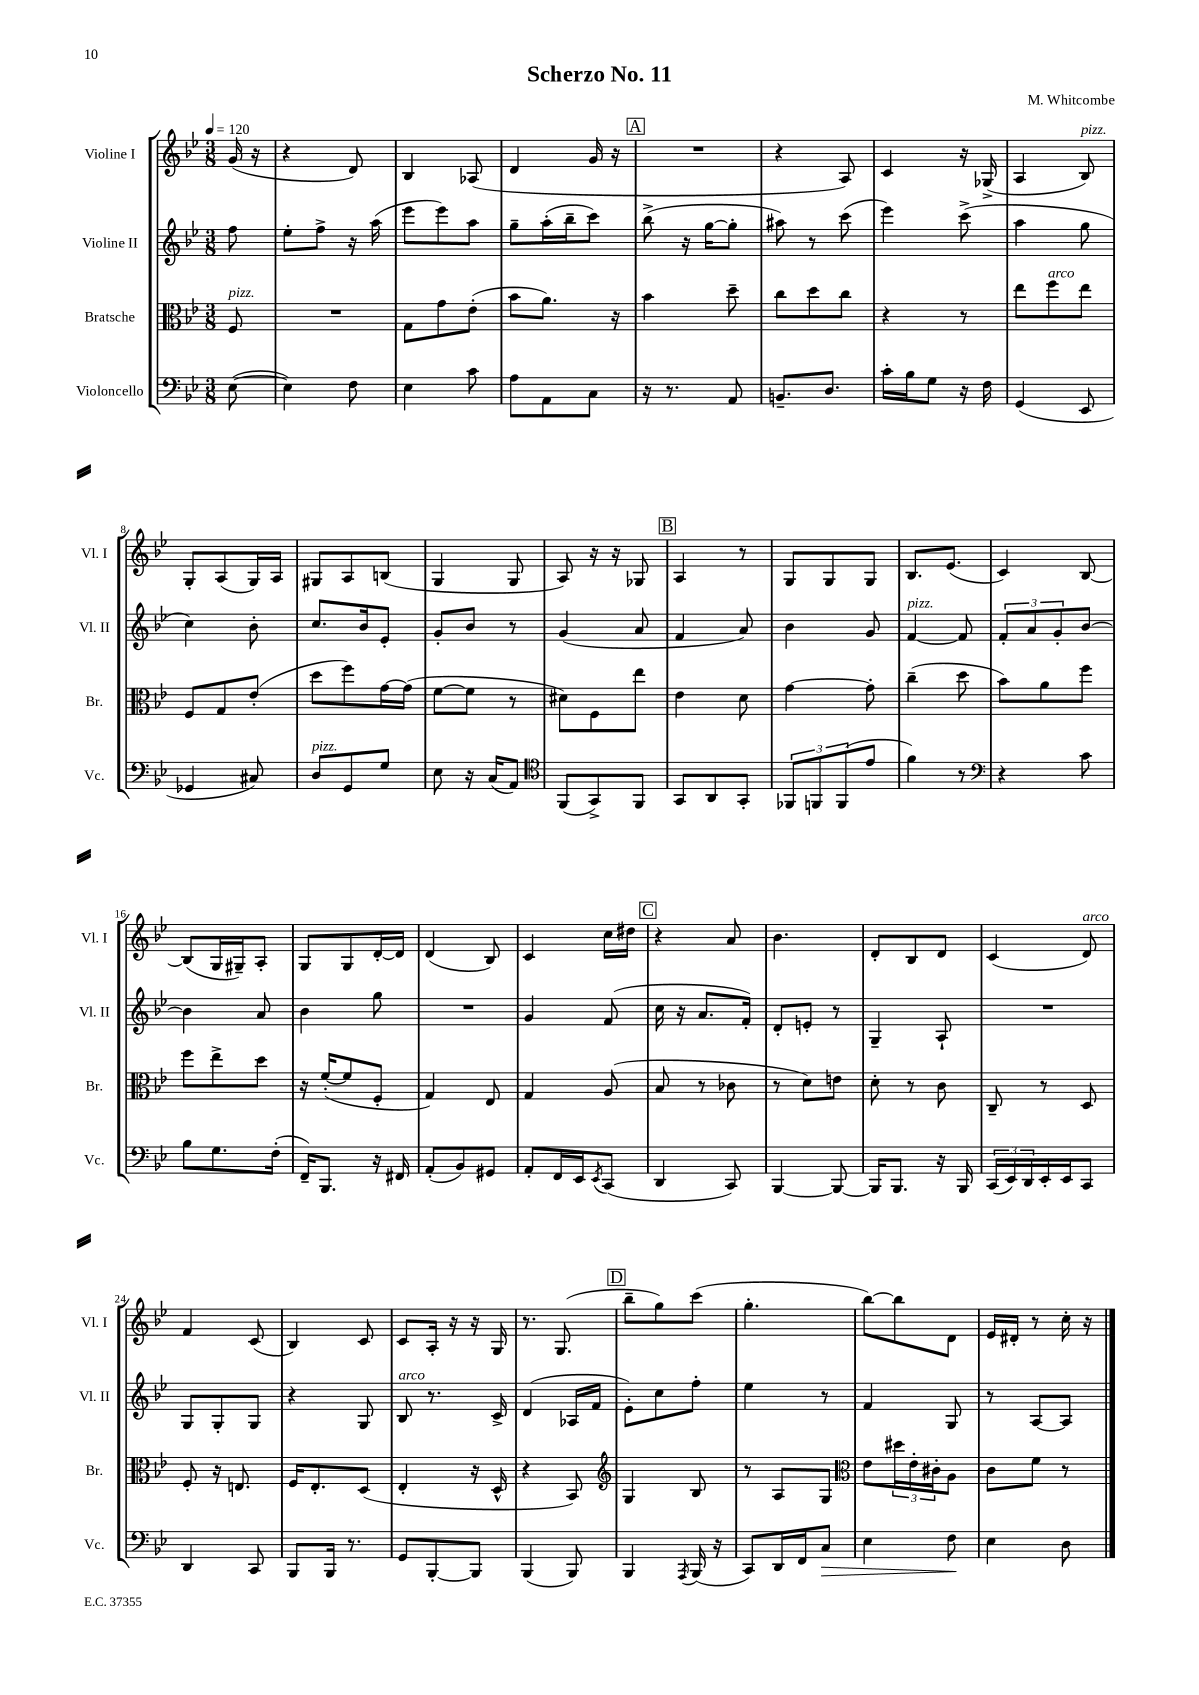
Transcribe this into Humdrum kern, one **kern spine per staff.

**kern	**kern	**kern	**kern
*staff4	*staff3	*staff2	*staff1
*clefF4	*clefC3	*clefG2	*clefG2
*k[b-e-]	*k[b-e-]	*k[b-e-]	*k[b-e-]
*M3/8	*M3/8	*M3/8	*M3/8
*MM120	*MM120	*MM120	*MM120
([8E-	8F	8ff	(16g
.	.	.	16r
=	=	=	=
4E-])	4.r	8ee-'	4r
.	.	8ff^	.
8F	.	16r	8d)
.	.	(16aa	.
=	=	=	=
4E-	8G	8eee-	4B-
.	8g	8eee-)	.
8c	(8e-'	8aa	(8A-
=	=	=	=
8A	8b-	8gg~	4d
8AA	8.a)	(16aa'	.
.	.	16bb-~	.
8C	.	8ccc)	16g
.	16r	.	16r
=	=	=	=
16r	4b-	(8bb-^	4.r
8.r	.	.	.
.	.	16r	.
.	.	[16gg	.
8AA	8dd~	8gg']	.
=	=	=	=
8.BB~	8cc	8aa#)	4r
.	8dd	8r	.
8.D	.	.	.
.	8cc	(8ccc	8A)
=	=	=	=
16c'	4r	4eee-)	4c
16B-	.	.	.
8G	.	.	.
16r	8r	(8ccc^	16r
16F	.	.	(16G-^
=	=	=	=
(4GG	8ee-	4aa	4A
.	8ff	.	.
8EE-	8ee-	8gg	8B-)
=	=	=	=
4GG-	8F	4cc)	8G'
.	8G	.	(8A
8C#)	(8e-'	8b-'	16G)
.	.	.	16A
=	=	=	=
8D	8dd	8.cc	8G#
8GG	8ff)	.	8A
.	.	16b-	.
8G	[16g	8e-'	(8B
.	(16g]	.	.
=	=	=	=
8E-	[8f	8g'	4G
16r	8f]	8b-	.
(16C	.	.	.
8AA)	8r	8r	8G
=	=	=	=
*clefC4	*	*	*
(8FF	8d#)	(4g	8A)
8GG^)	8F	.	16r
.	.	.	16r
8FF	8ee-	8a	8G-
=	=	=	=
8GG	4e-	4f	4A
8AA	.	.	.
8GG'	8d	8a)	8r
=	=	=	=
12FF-	[4g	4b-	8G
12FF	.	.	.
.	.	.	8G
(12FF	.	.	.
8e-	8g']	8g	8G
=	=	=	=
4f)	(4cc~	[4f	8.B-
.	.	.	(8.e-
8r	8dd	8f]	.
=	=	=	=
*clefF4	*	*	*
4r	8b-)	12f'	4c)
.	.	12a	.
.	8a	.	.
.	.	12g'	.
8c	8ff	[8b-	[8B-
=	=	=	=
8B-	8ff	4b-]	(8B-]
8.G	8ee-^	.	16G
.	.	.	16G#~)
.	8dd	8a	8A'
(16F'	.	.	.
=	=	=	=
16FF~)	16r	4b-	8G
8.BBB-	([16f'	.	.
.	8f]	.	8G
16r	8F'	8gg	[16d'
16FF#	.	.	16d]
=	=	=	=
(8AA'	4G)	4.r	(4d
8BB-)	.	.	.
8GG#	8E-	.	8B-)
=	=	=	=
8AA'	4G	4g	4c
16FF	.	.	.
16EE-	.	.	.
8qEE-	.	.	.
(8CC	(8A	(8f	16cc
.	.	.	16dd#
=	=	=	=
4DD	8B-	16cc	4r
.	.	16r	.
.	8r	8.a	.
8CC)	8c-	.	8a
.	.	16f')	.
=	=	=	=
[4BBB-	8r	8d'	4.b-
.	8d)	8e'	.
8BBB-_	8e	8r	.
=	=	=	=
16BBB-]	8d'	4G~	8d'
8.BBB-	.	.	.
.	8r	.	8B-
16r	8c	8A`	8d
16BBB-	.	.	.
=	=	=	=
(24CC	8C~	4.r	(4c
24EE-)	.	.	.
24DD	.	.	.
16EE-'	8r	.	.
16EE-	.	.	.
8CC	8D	.	8d)
=	=	=	=
4DD	8F'	8G	4f
.	16r	8G'	.
.	8.E	.	.
8CC	.	8G	(8c
=	=	=	=
8BBB-	16F	4r	4B-)
.	8.E-'	.	.
16BBB-	.	.	.
8.r	.	.	.
.	(8D	8G	8c
=	=	=	=
8GG	4E-'	8B-	8c
[8BBB-'	.	8.r	16A'
.	.	.	16r
8BBB-]	16r	.	16r
.	16D^^	16c^	16G
=	=	=	=
(4BBB-	4r	(4d	8.r
.	.	.	(8.G
8BBB-)	8BB-)	16A-	.
.	.	16f	.
=	=	=	=
*	*clefG2	*	*
4BBB-	4G	8e-')	8bb-~
.	.	8cc	8gg)
8qAAA	.	.	.
(16BBB-	8B-	8ff'	(8ccc
16r	.	.	.
=	=	=	=
8CC)	8r	4ee-	4.gg'
16DD	8A	.	.
16FF	.	.	.
8C	8G	8r	.
=	=	=	=
*	*clefC3	*	*
4E-	8e-	4f	[8bb-)
.	24dd#	.	8bb-]
.	24e-'	.	.
.	24c#'	.	.
8F	8A	8G	8d
=	=	=	=
4E-	8c	8r	16e-
.	.	.	16d#'
.	8f	[8A	8r
8D	8r	8A]	16cc'
.	.	.	16r
==	==	==	==
*-	*-	*-	*-
